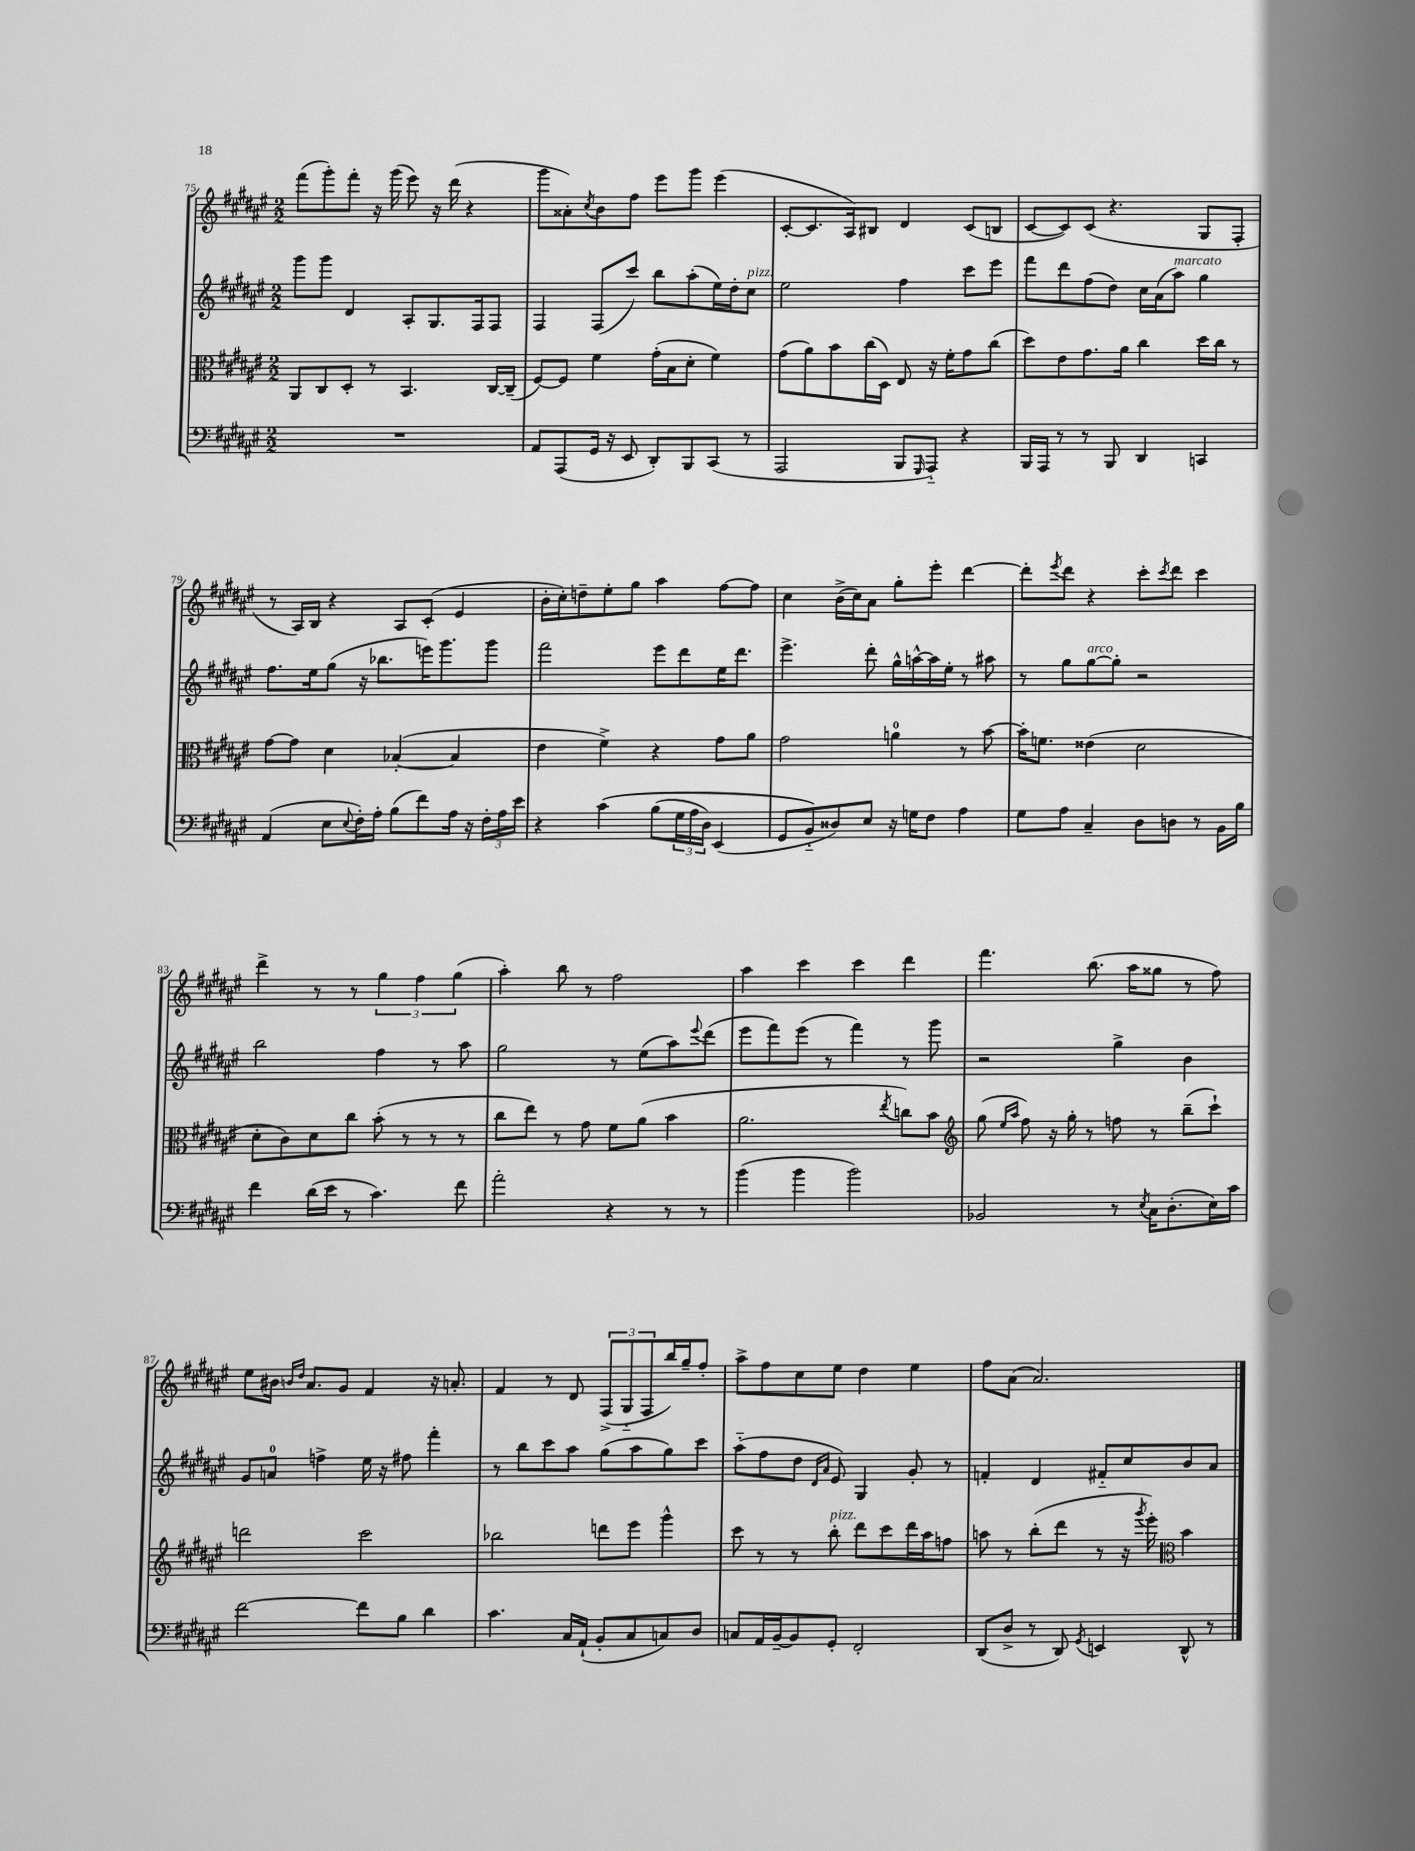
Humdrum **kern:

**kern	**kern	**kern	**kern
*part4	*part3	*part2	*part1
*staff4	*staff3	*staff2	*staff1
*clefF4	*clefC3	*clefG2	*clefG2
*k[f#c#g#d#a#e#]	*k[f#c#g#d#a#e#]	*k[f#c#g#d#a#e#]	*k[f#c#g#d#a#e#]
*M2/2	*M2/2	*M2/2	*M2/2
=75	=75	=75	=75
1r	8AA#/L	8ggg#\L	(8fff#\L
.	8C#/	8ggg#\J	8ggg#'\)
.	8D#'/J	4d#/	8fff#'\J
.	8r	.	16r
.	.	.	(16ggg#\
.	4.BB/	8A#'/L	8eee#\)
.	.	8.G#/	16r
.	.	.	(16ddd#\
.	.	.	4r
.	.	16F#/k	.
.	[16C#/LL	8F#/J	.
.	(16C#~/JJ]	.	.
=76	=76	=76	=76
8AA#/L	[8F#/L)	4F#/	8ggg#\L
(8AAA#/	8F#/J]	.	8a##X'\)
.	.	.	8qcc#/
16GG#/Jk	4f#\	(8F#/L	8b\
16r	.	.	.
8EE#/	.	8ccc#/J)	8ff#\J
8DD#'/L)	(16g#'\LL	8bb\L	8eee#\L
.	16B\J	.	.
8BBB/	8d#'\J	(8aa#'\	8ggg#\J
(8CC#/J	4f#\)	16ee#\L)	(4eee#\
.	.	16dd#'\J	.
!	!	!LO:TX:a:i:t=pizz.	!
8r	.	8cc#\J	.
=77	=77	=77	=77
2AAA#/	(8g#\L	2ee#\	[8c#'/L
.	8a#\)	.	8.c#/]
.	8b\	.	.
.	.	.	16A#/k)
.	(16cc#\L	.	8B#X/J
.	16D#\JJ)	.	.
8BBB/L	8E#/	4ff#\	4d#/
16qqGGG#/	.	.	.
8AAA#/J)	16r	.	.
.	16f#'\KL	.	.
4r	8g#\	8ccc#\L	(8c#/L
.	(8cc#\J	8eee#\J	8Bn/J
=78	=78	=78	=78
16BBB/LL	8dd#\L)	8fff#\L	[8c#/L
16AAA#/JJ	.	.	.
8r	8e#\	8ddd#\	8c#/])
8r	8.g#\	(8ff#\	(8c#/J
8BBB/	.	8dd#\J)	4.r
.	16a#\Jk	.	.
4DD#/	4cc#\	16cc#\LL	.
.	.	(16a#\J	.
!	!	!LO:TX:a:i:t=marcato	!
.	.	8aa#\J)	.
4CCn/	16dd#\LL	4gg#\	8G#/L
.	16cc#\JJ	.	.
.	8r	.	8F#'/J
!!LO:LB:g=z
=79	=79	=79	=79
(4AA#/	[8g#\L	8.ff#\L	8r
.	8g#\J]	.	16A#/LL)
.	.	16ee#\k	16B/JJ
8E#\L	4d#\	(8gg#\J	4r
8qqE#/	.	.	.
16F#'\L)	.	16r	.
16A#'\JJ	.	8.bb-X\L	.
(8B\L	([4B-X'/	.	8A#/L
8f#\)	.	16eeen\K)	(8c#'/J
.	.	8.ggg#\	.
16A#\Jk	4B-/]	.	4e#/
16r	.	.	.
24F#'\LL	.	8ggg#\J	.
24A#\	.	.	.
24e#\JJ	.	.	.
=80	=80	=80	=80
4r	4e#\	2fff#\	16b'\LL
.	.	.	16cc#'\J)
.	.	.	8ddn~\
(4c#\	4f#^\)	.	8ee#'\
.	.	.	8gg#\J
(8B\L	4r	8eee#\L	4aa#\
24G#\L	.	8ddd#\	.
24A#\	.	.	.
24D#\JJ)	.	.	.
(4EE#/	8g#\L	16ee#\K	[8ff#\L
.	.	8.ddd#\J	.
.	8a#\J	.	8ff#\J]
=81	=81	=81	=81
8GG#/L	2g#\	4.eee#^\	4cc#\
8BB/)	.	.	.
8D##X/)	.	.	(16b^\LL
.	.	.	16cc#\J)
8E#/J	.	8ddd#'\	8a#\J
16r	4an\	16gg#^^\LL	8gg#'\L
16Gn\KL	.	[16aan^^\	.
8F#\J	.	16aa\]	8eee#'\J
.	.	16ee#'\JJ	.
4A#\	8r	8r	[4ddd#\
.	[8b\	8aa#X\	.
=82	=82	=82	=82
8G#\L	16b'\KL]	8r	8ddd#'\L]
.	8.fn\J	.	.
.	.	.	8qeee#/
8A#\J	.	8gg#\L	8ddd#\J
!	!	!LO:TX:a:i:t=arco	!
4C#~/	(4e##X\	[8gg#\	4r
.	.	8gg#'\J]	.
8D#\L	2d#\	2r	8ccc#'\L
.	.	.	8qccc#/
8Dn\J	.	.	8ddd#\J
8r	.	.	4ccc#\
16BB\LL	.	.	.
16B\JJ	.	.	.
!!LO:LB:g=z
=83	=83	=83	=83
4f#\	8d#'\L	2bb\	4ddd#^\
.	8c#\)	.	.
(16d#\LL	8d#\	.	8r
16e#\JJ	.	.	.
8r	8cc#\J	.	8r
4.c#\)	(8b'\	4ff#\	6gg#\
.	8r	.	.
.	.	.	6ff#\
.	8r	8r	.
.	.	.	(6gg#\
8f#\	8r	8aa#\	.
=84	=84	=84	=84
2a#'\	8cc#\L	2gg#\	4aa#'\)
.	8ee#\J)	.	.
.	8r	.	8bb\
.	8g#\	.	8r
4r	8f#\L	8r	2ff#\
.	(8a#\J	(8ee#\L	.
8r	4b\	8aa#\)	.
.	.	8qqeee#/	.
8r	.	(8ddd#\J	.
=85	=85	=85	=85
(4b\	2.a#\	8eee#\L	4aa#\
.	.	8fff#\)	.
4b\	.	(8eee#\J	4ccc#\
.	.	8r	.
2b\)	.	4fff#\)	4ccc#\
.	8qee#/	.	.
.	8ccn\L)	8r	4ddd#\
.	8b\J	8ggg#\	.
=86	=86	=86	=86
*	*clefG2	*	*
2BB-X/	(8gg#\	2r	4.fff#\
.	16qqee#/LL	.	.
.	16qqaa#/JJ	.	.
.	8ff#\)	.	.
.	16r	.	.
.	16gg#'\	.	.
.	8r	.	(8.bb\
8r	8ffn\	4gg#^\	.
.	.	.	16aa#\KL
8qE#/	.	.	.
16C#\KL	8r	.	8gg##X\J
(8.D#'\	.	.	.
.	(8bb~\L	4b\	8r
16E#\L)	8ccc#`\J)	.	8ff#\)
16c#\JJ	.	.	.
!!LO:LB:g=z
=87	=87	=87	=87
[2f#\	2dddn\	8g#/L	8ee#\L
.	.	8an/J	16b#X\Jk
.	.	.	16qqbn/LL
.	.	.	16qqdd#/JJ
.	.	.	8.a#/L
.	.	4ffn^\	.
.	.	.	8g#/J
8f#\L]	2ccc#\	16ee#\	4f#/
.	.	16r	.
8B\J	.	8ff#X\	.
4d#\	.	4fff#'\	16r
.	.	.	8.an'/
=88	=88	=88	=88
4.c#\	2bb-X\	8r	4f#/
.	.	8bb\L	.
.	.	8ccc#\	8r
16C#/LL	.	8aa#\J	8d#/
(16AA#`/JJ	.	.	.
8BB'/L	8dddn\L	(8gg#\L	(12F#^/L
.	.	.	12G#/
8C#/	8eee#\J	8aa#\	.
.	.	.	12F#/
8Cn/)	4ggg#^^\	8gg#\)	16bb/L)
.	.	.	16gg#~/J
8D#/J	.	8ccc#\J	8ff#'/J
=89	=89	=89	=89
8Cn/L	8ccc#\	(8aa#\L	8aa#^\L
16AA#/L	8r	8ff#\	8ff#\
[16BB~/J	.	.	.
8BB/]	8r	8dd#\J	8cc#\
.	.	16qqd#/LL	.
.	.	16qqa#/JJ	.
!	!LO:TX:a:i:t=pizz.	!	!
8GG#'/J	8bb'\	8e#/)	8ee#\J
2FF#'/	8ddd#\L	4G#/	4dd#\
.	8ccc#\	.	.
.	16ddd#\L	8g#'/	4ee#\
.	16aa#\J	.	.
.	8ffn\J	8r	.
=90	=90	=90	=90
(8DD#/L	8aan\	4fn'/	8ff#\L
8D#^/J	8r	.	(8a#\J
8r	(8bb'\L	4d#/	2.a#/)
8DD#/)	8ddd#\J	.	.
8qGG#/	.	.	.
4EEn/	8r	8f#X/L	.
.	16r	8cc#/	.
.	8qggg#/	.	.
.	16eee#'\)	.	.
*	*clefC3	*	*
8DD#^^/	4b\	8b/	.
8r	.	8a#/J	.
==	==	==	==
*-	*-	*-	*-
